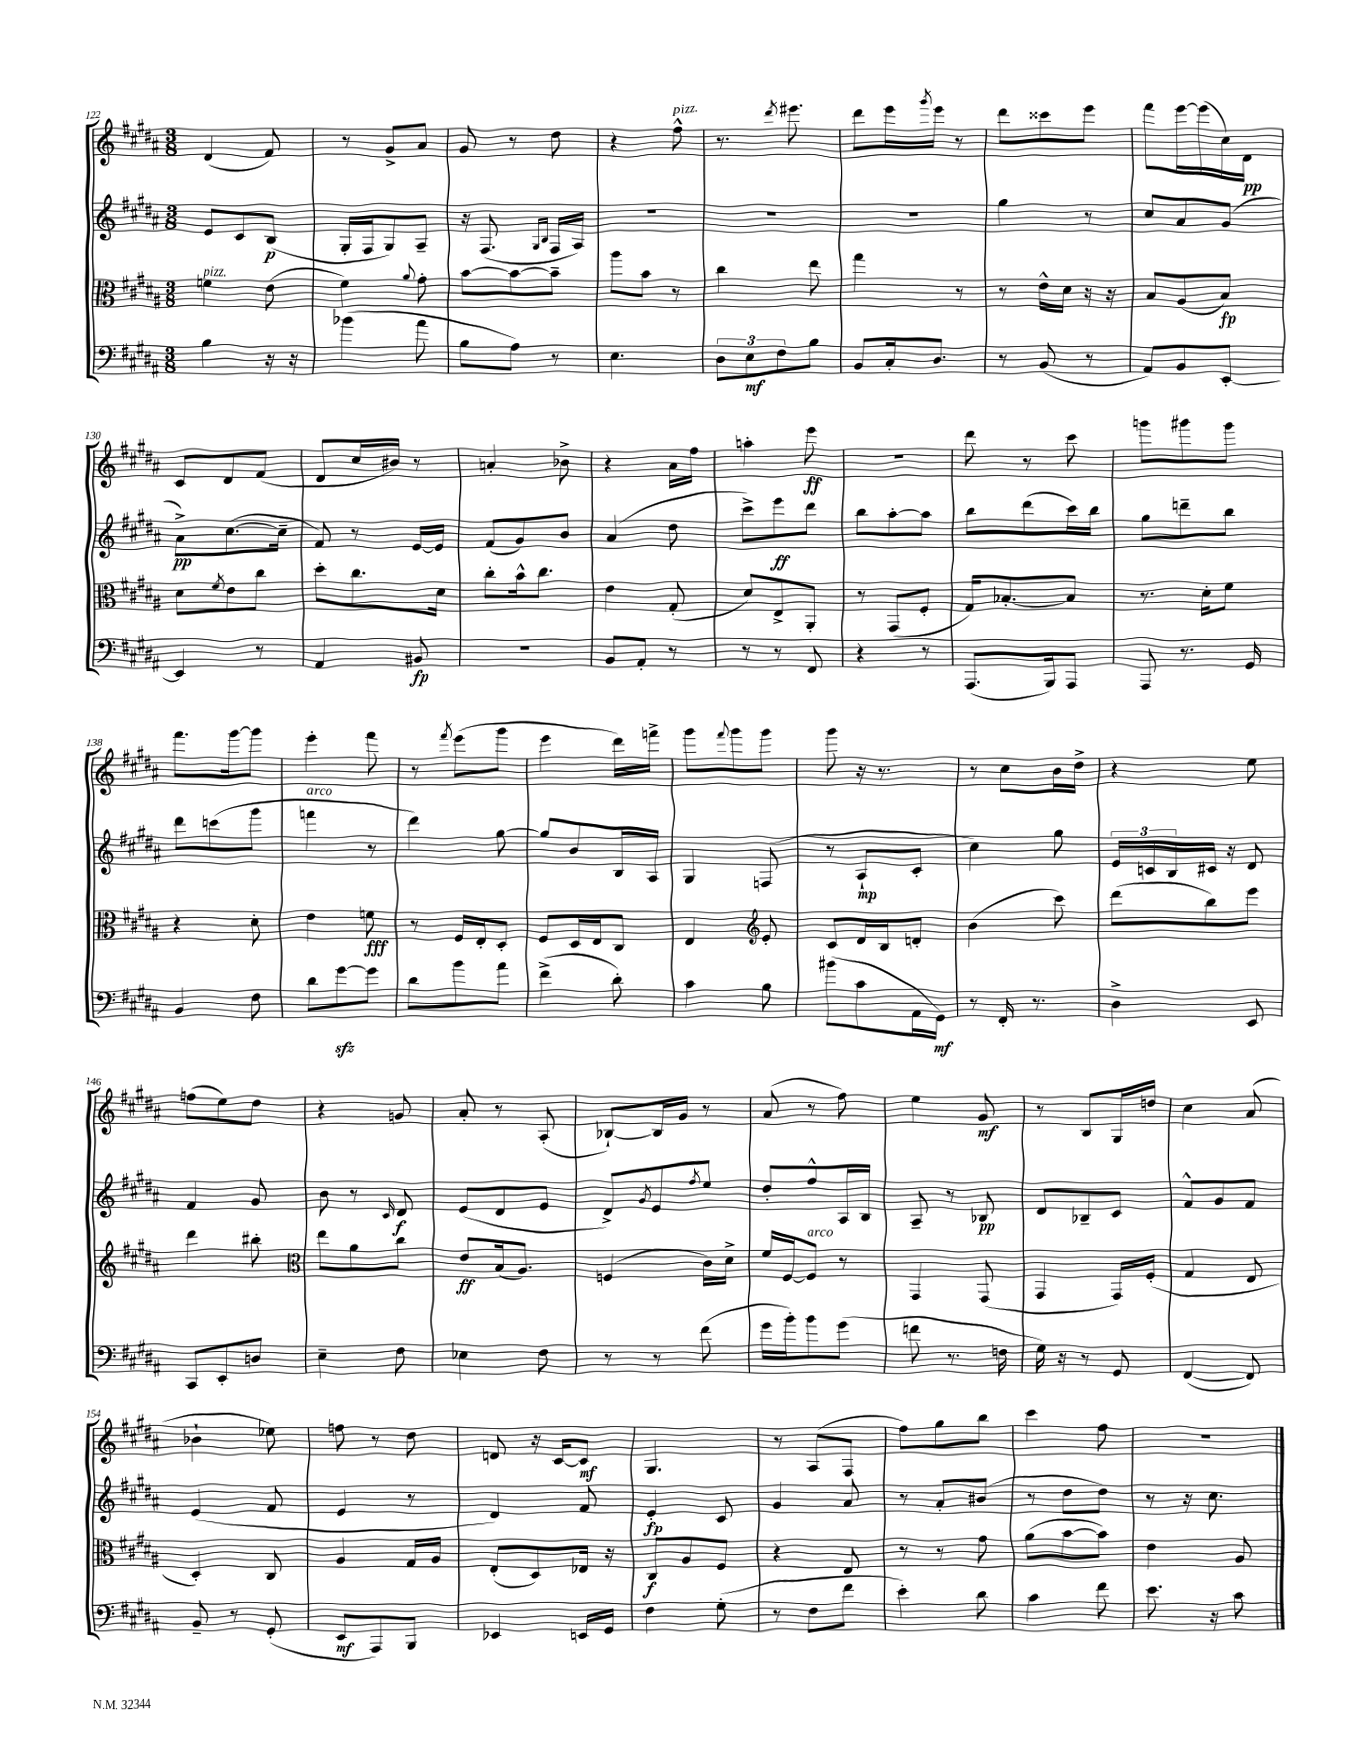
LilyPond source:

<<
\new StaffGroup <<
\new Staff = "s0" {
    \clef treble \key b \major \numericTimeSignature \time 3/8
    dis'4( fis'8) |
    r8 gis'8-> ais'8 |
    gis'8 r8 dis''8 |
    r4 fis''8-^^\markup { \italic "pizz." } |
    r8. \acciaccatura { dis'''8 } eis'''8. |
    dis'''8 e'''16 \acciaccatura { gis'''8 } e'''16 r8 |
    dis'''8 cisis'''8 e'''8 |
    fis'''8 e'''16~ e'''16( cis''16) dis'16\pp |
    cis'8 dis'8 fis'8( |
    dis'8 cis''16 bis'16) r8 |
    a'4-. bes'8-> |
    r4 ais'16 fis''16 |
    a''4-. e'''8\ff |
    R4. |
    dis'''8 r8 cis'''8 |
    g'''8 gis'''8 gis'''8 |
    fis'''8. gis'''16~ gis'''8 |
    e'''4-. fis'''8 |
    r8 \acciaccatura { fis'''8 } e'''8( gis'''8 |
    e'''4 dis'''16) f'''16-> |
    gis'''8 \appoggiatura { fis'''8 } gis'''8 gis'''8 |
    gis'''8 r16 r8. |
    r8 cis''8 b'16 dis''16-> |
    r4 e''8 |
    f''8( e''8) dis''8 |
    r4 g'8 |
    ais'8-. r8 ais8-.( |
    bes8~-!) bes16 gis'16 r8 |
    ais'8( r8 fis''8) |
    e''4 gis'8\mf |
    r8 b8 gis16 d''16 |
    cis''4 ais'8( |
    bes'4-! ees''8) |
    f''8 r8 dis''8 |
    d'8 r16 cis'16~ cis'8\mf |
    gis4. |
    r8 ais8( fis8 |
    fis''8) gis''8 b''8 |
    cis'''4 fis''8 |
    r4. \bar "|." |
}
\new Staff = "s1" {
    \clef treble \key b \major \numericTimeSignature \time 3/8
    e'8 cis'8 b8\p( |
    gis16-. fis16 gis8) ais8-- |
    r16 fis8.( \grace { gis16 b16 } fis16 ais16) |
    R4. |
    R4. |
    R4. |
    gis''4 r8 |
    cis''8 ais'8 gis'8( |
    ais'8->\pp) cis''8.~( cis''16-- |
    fis'8) r8 e'16~ e'16 |
    fis'8( gis'8) b'8 |
    ais'4( dis''8 |
    cis'''8->) e'''8\ff dis'''8 |
    b''8 ais''8~-. ais''8 |
    b''8 dis'''8( cis'''16) b''16 |
    gis''8 d'''8-- b''8 |
    dis'''8 c'''8( gis'''8 |
    f'''4^\markup { \italic "arco" } r8 |
    dis'''4) gis''8~ |
    gis''8 b'8 b16 ais16 |
    gis4 f8( |
    r8 ais8-!\mp cis'8-. |
    cis''4) gis''8 |
    \tuplet 3/2 { e'16 c'16 b16 } cis'16 r16 dis'8 |
    fis'4 gis'8 |
    b'8 r8 \grace { cis'16 } dis'8\f |
    e'8( dis'8 e'8 |
    dis'8->) \acciaccatura { gis'8 } e'8 \acciaccatura { fis''8 } e''8 |
    dis''8-. fis''8-^ ais16 b16 |
    ais8-- r8 bes8\pp |
    dis'8 bes8-- cis'8 |
    fis'8-^ gis'8 fis'8 |
    e'4( fis'8 |
    e'4 r8 |
    dis'4) fis'8 |
    e'4-.\fp cis'8 |
    gis'4 ais'8 |
    r8 ais'8-. bis'8( |
    r8 dis''8 dis''8) |
    r8 r16 cis''8. \bar "|." |
}
\new Staff = "s2" {
    \clef alto \key b \major \numericTimeSignature \time 3/8
    f'4^\markup { \italic "pizz." } e'8( |
    fis'4) \appoggiatura { ais'8 } gis'8-. |
    b'8~ b'8~ b'8-- |
    ais''8 b'8 r8 |
    cis''4 e''8 |
    gis''4 r8 |
    r8 e'16-^ dis'16 r16 r16 |
    b8 ais8( b8\fp) |
    dis'8 \acciaccatura { fis'8 } e'8 cis''8 |
    dis''8-. cis''8. dis'16 |
    cis''8-. b'16-^ cis''8. |
    e'4 gis8-.( |
    dis'8) e8-> ais,8-. |
    r8 gis,8( fis8-. |
    gis16) bes8.~-. bes8 |
    r8. dis'16-. fis'8 |
    r4 dis'8-. |
    e'4 f'8\fff |
    r8 fis16 e16-. dis8-. |
    fis8 dis16 e16 cis8 |
    e4 \clef treble e'8-. |
    cis'8 dis'16 b16 d'8-. |
    b'4( cis'''8) |
    dis'''8( b''8) e'''8 |
    dis'''4 bis''8-. |
    \clef alto e''8 ais'8 cis''8 |
    e'8\ff b16( ais8.) |
    f4( cis'16) dis'16-> |
    fis'16 fis16~ fis8^\markup { \italic "arco" } r8 |
    gis,4 gis,8( |
    gis,4 gis,16) fis16-.( |
    gis4 e8 |
    dis4-.) cis8 |
    ais4 gis16 ais16 |
    e8-.( dis8) ees16 r16 |
    cis8\f ais8 fis8 |
    r4 e8 |
    r8 r8 gis'8 |
    ais'8( b'8~ b'8) |
    e'4 ais8 \bar "|." |
}
\new Staff = "s3" {
    \clef bass \key b \major \numericTimeSignature \time 3/8
    b4 r16 r16 |
    bes'4( ais'8 |
    b8 ais8) r8 |
    e4. |
    \tuplet 3/2 { dis8 e8\mf fis8 } b8 |
    b,8 cis16-. dis8. |
    r8 b,8( r8 |
    ais,8) b,8 e,8~-. |
    e,4 r8 |
    ais,4 bis,8\fp |
    R4. |
    b,8 ais,8-. r8 |
    r8 r8 fis,8 |
    r4 r8 |
    ais,,8.( b,,16) ais,,8 |
    ais,,8 r8. gis,16 |
    b,4 fis8 |
    dis'8 gis'8~\sfz gis'8 |
    dis'8 b'8 ais'8 |
    fis'4->( dis'8-.) |
    cis'4 b8 |
    bis'8( cis'8 ais,16 gis,16\mf) |
    r8 fis,16-. r8. |
    dis4-> e,8 |
    cis,8 e,8-. d8 |
    e4-- fis8 |
    ees4 fis8 |
    r8 r8 fis'8( |
    gis'16 b'16-.) b'8 gis'8( |
    f'8 r8. f16 |
    gis16) r16 r8 gis,8 |
    fis,4~( fis,8) |
    b,8-- r8 gis,8-.( |
    e,8\mf ais,,8) b,,8 |
    ees,4 e,16 gis,16 |
    fis4 gis8-.( |
    r8 fis8 fis'8 |
    e'4-.) dis'8 |
    cis'4 fis'8 |
    e'8. r16 cis'8 \bar "|." |
}
>>
>>
\layout { \context { \Score currentBarNumber = #122 } }
